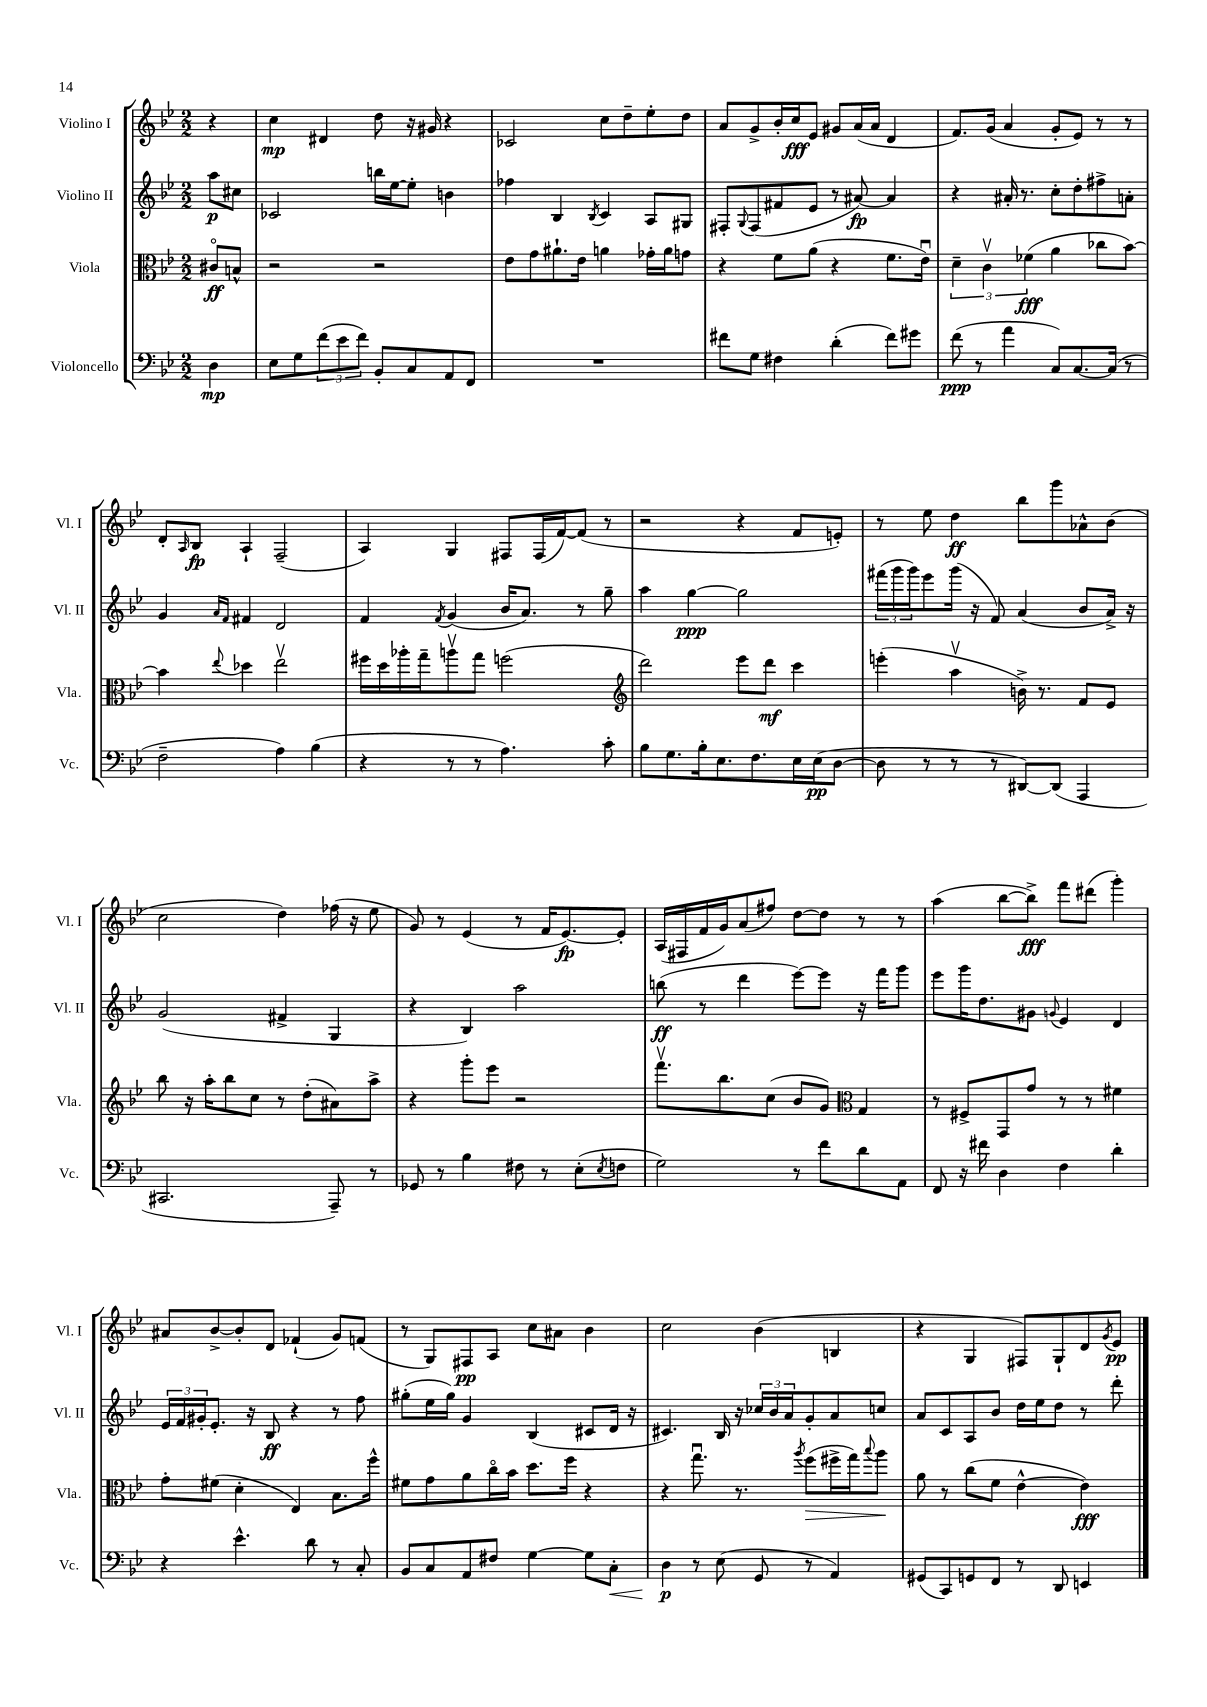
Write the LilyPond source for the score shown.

<<
\new StaffGroup <<
\new Staff = "s0" \with { instrumentName = "Violino I" shortInstrumentName = "Vl. I" } {
    \clef treble \key bes \major \numericTimeSignature \time 2/2 \partial 4
    r4 |
    c''4\mp dis'4 d''8 r16 gis'16 r4 |
    ces'2 c''8 d''8-- ees''8-. d''8 |
    a'8 g'8-> bes'16-. c''16\fff ees'8 gis'8 a'16( a'16 d'4 |
    f'8.) g'16( a'4 g'8-. ees'8) r8 r8 |
    d'8-. \grace { a16 } bes8\fp a4-! f2--( |
    a4) g4 fis8 fis16( f'16~) f'8( r8 |
    r2 r4 f'8 e'8-.) |
    r8 ees''8 d''4\ff bes''8 g'''8 aes'8-^ bes'8( |
    c''2 d''4) fes''16( r16 ees''8 |
    g'8) r8 ees'4( r8 f'16 ees'8.~\fp) ees'8-. |
    a16( fis16 f'16 g'16) a'8( fis''8) d''8~ d''8 r8 r8 |
    a''4( bes''8~ bes''8->\fff) f'''8 dis'''8( g'''4-.) |
    ais'8 bes'8~-> bes'8-. d'8 fes'4-!( g'8) f'8( |
    r8 g8) fis8\pp a8 c''8 ais'8 bes'4 |
    c''2 bes'4( b4 |
    r4 g4 fis8) g8-! d'8 \acciaccatura { g'8 } ees'8\pp \bar "|." |
}
\new Staff = "s1" \with { instrumentName = "Violino II" shortInstrumentName = "Vl. II" } {
    \clef treble \key bes \major \numericTimeSignature \time 2/2 \partial 4
    a''8\p cis''8 |
    ces'2 b''16 ees''16~ ees''8-. b'4 |
    fes''4 bes4 \acciaccatura { bes8 } c'4 a8 gis8 |
    fis8-. \appoggiatura { g8 } fis8( fis'8 ees'8 r8 ais'8~\fp) ais'4 |
    r4 ais'16-. r8. c''8-. d''8-. fis''8-> a'8-. |
    g'4 \grace { a'16 f'16 } fis'4 d'2 |
    f'4 \acciaccatura { f'8 } g'4( bes'16 a'8.) r8 g''8-- |
    a''4 g''4~\ppp g''2 |
    \tuplet 3/2 { fis'''16( g'''16 g'''16) } ees'''8 g'''16( r16 f'8) a'4( bes'8 a'16->) r16 |
    g'2( fis'4-> g4 |
    r4 bes4) a''2 |
    b''8\ff( r8 d'''4 ees'''8~) ees'''8 r16 f'''16 g'''8 |
    ees'''8 g'''16 d''8. gis'8 \appoggiatura { g'8 } ees'4 d'4 |
    \tuplet 3/2 { ees'16 f'16 gis'16-. } ees'8.-. r16 bes8\ff r4 r8 f''8 |
    gis''8-.( ees''16 gis''16) g'4 bes4( cis'8 d'16 r16 |
    cis'4.) bes16 r16 \tuplet 3/2 { ces''16 bes'16 a'16 } g'8-. a'8 c''8 |
    a'8 c'8 a8 bes'8 d''16 ees''16 d''8 r8 d'''8-. \bar "|." |
}
\new Staff = "s2" \with { instrumentName = "Viola" shortInstrumentName = "Vla." } {
    \clef alto \key bes \major \numericTimeSignature \time 2/2 \partial 4
    cis'8\flageolet\ff b8-^ |
    r2 r2 |
    ees'8 g'8 ais'8.-! ees'16 a'4 ges'16-. a'16 g'8 |
    r4 f'8 a'8( r4 f'8. ees'16\downbow) |
    \tuplet 3/2 { d'4-- c'4\upbow fes'4\fff( } a'4 ces''8 bes'8~) |
    bes'4 \appoggiatura { ees''8 } des''4 ees''2\upbow |
    fis''16 d''16 aes''16-. g''16-- a''8\upbow g''8 f''2( |
    \clef treble d'''2) ees'''8 d'''8\mf c'''4 |
    e'''4-.( a''4\upbow b'16->) r8. f'8 ees'8 |
    bes''8 r16 a''16-. bes''8 c''8 r8 d''8-.( ais'8) a''8-> |
    r4 g'''8-. ees'''8 r2 |
    f'''8.\upbow bes''8. c''8( bes'8 g'8) \clef alto g4 |
    r8 fis8-> g,8 g'8 r8 r8 fis'4 |
    g'8-. fis'8( d'4-. ees4) bes8. f''16-^ |
    fis'8 g'8 a'8 c''16\flageolet bes'16 d''8. f''16 r4 |
    r4 g''8.\downbow r8. \acciaccatura { a''8 } f''8\>( fis''16-> g''16) \appoggiatura { bes''8 } a''8\! |
    a'8 r8 c''8( f'8 ees'4~-^ ees'4\fff) \bar "|." |
}
\new Staff = "s3" \with { instrumentName = "Violoncello" shortInstrumentName = "Vc." } {
    \clef bass \key bes \major \numericTimeSignature \time 2/2 \partial 4
    d4\mp |
    ees8 g8 \tuplet 3/2 { f'8( ees'8 f'8) } bes,8-. c8 a,8 f,8 |
    R1 |
    fis'8 g8 fis4 d'4-.( fis'8) gis'8 |
    f'8\ppp( r8 a'4 c8) c8.~ c16( r8 |
    f2-- a4) bes4( |
    r4 r8 r8 a4.) c'8-. |
    bes8 g8. bes16-. ees8. f8. ees16 ees16\pp( d8~ |
    d8 r8 r8 r8 dis,8~) dis,8( a,,4 |
    cis,2. a,,8--) r8 |
    ges,8 r8 bes4 fis8 r8 ees8-.( \acciaccatura { ees8 } f8 |
    g2) r8 f'8 d'8 a,8 |
    f,8 r16 fis'16 d4 f4 d'4-. |
    r4 ees'4.-^ d'8 r8 c8-. |
    bes,8 c8 a,8 fis8 g4~ g8 c8-.\< |
    d4\p\! r8 ees8( g,8 r8 a,4) |
    gis,8( c,8) g,8 f,8 r8 d,8 e,4 \bar "|." |
}
>>
>>
\layout { \context { \Score \remove "Bar_number_engraver" } }
